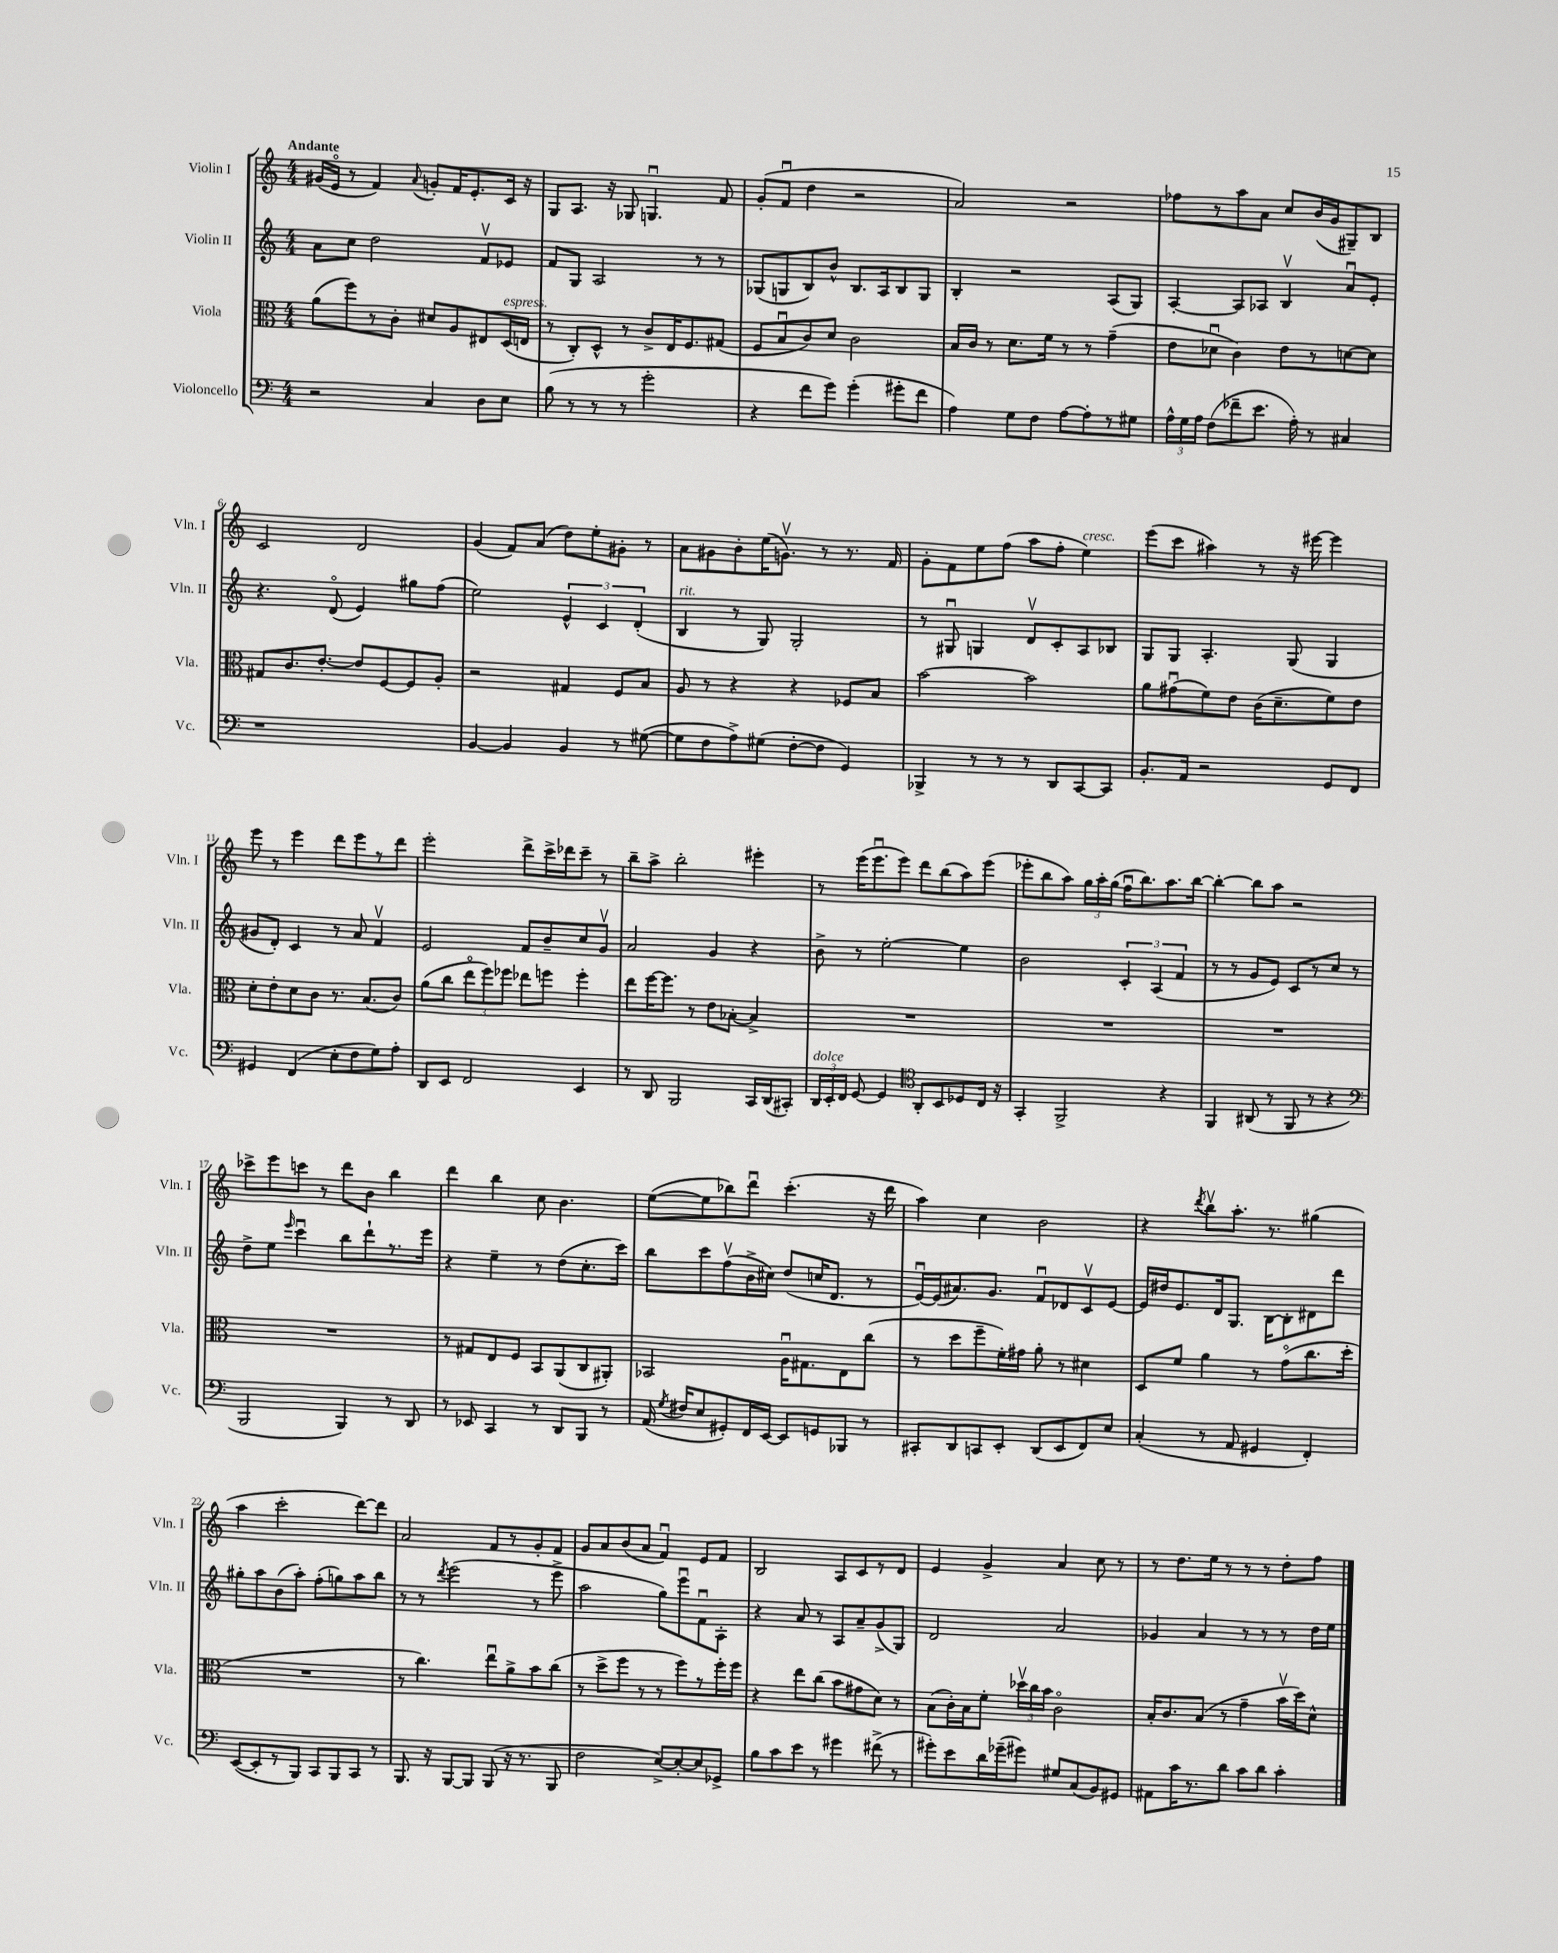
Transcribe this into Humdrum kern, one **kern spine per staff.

**kern	**kern	**kern	**kern
*part4	*part3	*part2	*part1
*staff4	*staff3	*staff2	*staff1
*I"Violoncello	*I"Viola	*I"Violin II	*I"Violin I
*I'Vc.	*I'Vla.	*I'Vln. II	*I'Vln. I
*clefF4	*clefC3	*clefG2	*clefG2
*k[]	*k[]	*k[]	*k[]
*M4/4	*M4/4	*M4/4	*M4/4
=1	=1	=1	=1
!	!	!	!LO:TX:a:B:t=Andante
2r	(8a\L	8a\L	(16g#X/LL
.	.	.	16e/JJ
.	8ff\)	8cc\J	8r
.	8r	2dd\	4f/)
.	8c'\J	.	.
.	.	.	8qqa/
4C/	8d#X/L	.	8gn'/L
.	8A/	.	16f/K
.	.	.	8.e'/
8D\L	8E#X/	8fv/L	.
!	!LO:TX:a:i:t=espress.	!	!
8E\J	(16D/L	8e-X/J	16c/Jk
.	16En/JJ	.	16r
=2	=2	=2	=2
(8B\	8r	8f/L	8G/L
8r	8C'/L)	8G/J	8.A/J
8r	8D^^/J	2A/	.
.	.	.	16r
8r	8r	.	8G-X/
2g'\	8c^/L	.	4.Gnu/
.	16E/K	.	.
.	8.F/	.	.
.	.	8r	.
.	(8G#X/J	8r	8f/
=3	=3	=3	=3
4r	8F/L	(8G-X/L	(8g'/L
.	8Bu/	8Gn/	8fu/J
8f\L	8c/)	8B/)	4dd\
8g\J)	8d/J	8b^^/J	.
(4g'\	2c\	8.B/L	2r
.	.	16A/k	.
8g#X'\L	.	8B/	.
8f\J	.	8G/J	.
=4	=4	=4	=4
4A\)	16B/LL	4B'/	2a/)
.	16c/JJ	.	.
.	8r	.	.
8G\L	8.d\L	2r	.
8F\J	.	.	.
.	16f\Jk	.	.
[8A\L	8r	.	2r
8A'\]	8r	.	.
8r	(4g~\	(8A/L	.
8G#X\J	.	8G/J)	.
=5	=5	=5	=5
24A^^\LL	8e\L	[4A'/	8ff-X\L
24G\	.	.	.
24A\JJ	.	.	.
(8F\L	8d-Xu\J	.	8r
8f-X~\	4c\)	8A/L]	8aa\
8.e\J	.	8A-X/J	8a\J
.	8e\L	4Bv/	8cc/L
16A'\)	.	.	.
8r	8r	.	(16b/L
.	.	.	16g/J
4C#X/	[8dn\	8au/L	8G#X~/)
.	8d\J]	8e'/J	8B/J
!!LO:LB:g=z
=6	=6	=6	=6
1r	8G#X/L	4.r	2c/
.	8.c/	.	.
.	[8.e'/J	.	.
.	.	(8d/	.
.	8e/L]	4e/)	2d/
.	[8F/	.	.
.	8F/]	8gg#X\L	.
.	8A'/J	(8ff\J	.
=7	=7	=7	=7
[4BB/	2r	2ee\)	(4g/
4BB/]	.	.	8f/L)
.	.	.	(8a/J
4BB/	4G#X/	6e^^/	8dd\L)
.	.	.	8ee'\
.	.	6c/	.
8r	8F/L	.	8g#X'\J
.	.	(6d'/	.
([8G#X\	8B/J	.	8r
=8	=8	=8	=8
!	!	!LO:TX:a:i:t=rit.	!
8G#\L]	8A/	4B/	8a\L
8F\	8r	.	8g#X\
8A^\)	4r	8r	8b'\
(8G#X\J	.	8G/)	(16ee\K
.	.	.	8.gnv\J)
[8F'\L	4r	2G'/	.
8F\J]	.	.	8r
4GG/)	8F-X/L	.	8.r
.	8B/J	.	.
.	.	.	16f/
=9	=9	=9	=9
4BBB-X^/	[2b\	8r	8g'\L
.	.	8G#Xu/	8f\
8r	.	4Gn/	8ee\
8r	.	.	(8ff\J
8r	2b\]	8dv/L	8aa\L
8DD/L	.	8c'/	8ff'\J
!	!	!	!LO:TX:a:i:t=cresc.
[8CC/	.	8A/	4ee\)
8CC/J]	.	8B-X/J	.
=10	=10	=10	=10
8.BB'/L	8a\L	8G/L	(8eee\L
.	(8g#Xu\	8G/J	8ccc\J
16AA/Jk	.	.	.
2r	8f\)	4.A'/	4aa#X\)
.	8e\J	.	.
.	(16c\KL	.	8r
.	8.d~\	.	.
.	.	(8G/	16r
.	.	.	[16eee#X\
8GG/L	8f\)	4G/	4eee#\]
8FF/J	8e\J	.	.
!!LO:LB:g=z
=11	=11	=11	=11
4GG#X/	8d'\L	8g#X/L	8eee\
.	8e'\	8d'/J)	8r
(4FF/	8d\	4c/	4eee\
.	8c\J	.	.
8E'\L	8.r	8r	8ddd\L
8F\	.	8a/	8eee\
.	(8.B/L	.	.
8G\)	.	4fv/	8r
8A'\J	8c/J)	.	8ddd\J
=12	=12	=12	=12
8DD/L	(8a\L	2e/	2eee'\
8EE/J	8cc\J	.	.
2FF/	12ee\L	.	.
.	12ff\)	.	.
.	12ff-X\J	.	.
.	8ee-X\L	8f/L	8ddd^\L
.	8ffn\J	8b~/	16ccc^\L
.	.	.	16ddd-X\J
4EE/	4ff'\	8cc/	8ccc~\J
.	.	8gv/J	8r
=13	=13	=13	=13
8r	8ee\L	2a/	8bb~\L
8DD/	[16ff\K	.	8aa^\J
.	8.ff\J]	.	.
2BBB/	.	.	2bb'\
.	8r	.	.
.	8e\L	4g/	.
.	[8B-X'\J	.	.
16CC/LL	4B-^/]	4r	4eee#X'\
(16DD/J	.	.	.
8CC#X'/J)	.	.	.
=14	=14	=14	=14
!LO:TX:a:i:t=dolce	!	!	!
24DD/LL	1r	8b^\	8r
24EE'/	.	.	.
24FF/JJ	.	.	.
[8GG/	.	8r	(16eee\KL
.	.	.	8.eeeu\
4GG/]	.	[2ee'\	.
.	.	.	8eee\J)
*clefC4	*	*	*
8AA'/L	.	.	8ddd\L
8BB/	.	.	(8bb\
8D-X/	.	4ee\]	8aa\)
16C/Jk	.	.	(8eee\J
16r	.	.	.
=15	=15	=15	=15
4GG'/	1r	2b\	8eee-X'\L
.	.	.	8bb\
2FF^/	.	.	8aa\J)
.	.	.	24gg\LL
.	.	.	24aa'\
.	.	.	(24gg\JJ
.	.	6c'/	16ffu\KL
.	.	.	8.bb\)
.	.	(6A/	.
4r	.	.	8.aa\
.	.	6f/	.
.	.	.	[16bb\Jk
=16	=16	=16	=16
4FF/	1r	8r	4bb'\_
.	.	8r	.
(8AA#X/	.	8g/L	8bb\L]
8r	.	8e/J)	8aa\J
8FF/	.	8c/L	2r
8r	.	8r	.
4r	.	8cc/J	.
.	.	8r	.
!!LO:LB:g=z
=17	=17	=17	=17
*clefF4	*	*	*
2BBB/	1r	8dd^\L	8ccc-X^\L
.	.	8ee\J	8eee\
.	.	16qqeee/	.
.	.	4cccu\	8cccn\J
.	.	.	8r
4BBB/)	.	8bb\L	8ddd\L
.	.	8ddd`\	8b\J
8r	.	8.r	4bb\
8DD/	.	.	.
.	.	16eee\Jk	.
=18	=18	=18	=18
8r	8r	4r	4ddd\
8EE-X/	8G#X/L	.	.
4CC/	8E/	4ee~\	4bb\
.	8F/J	.	.
8r	8BB/L	8r	8cc\
8DD/L	(8AA/	(8dd\L	4.b\
8BBB/J	8C/	8.cc'\	.
8r	8AA#X'/J)	.	.
.	.	16ccc\Jk)	.
=19	=19	=19	=19
(16AA/	2BB-X/	8bb\L	([8ee\L
8qG/	.	.	.
16F#X/KL	.	.	.
8E/	.	8ccc\	8ee\]
8GG#X'/)	.	(8ffv\	8bb-X\)
16FF/L	.	16b^\L	8dddu\J
[16EE/JJ	.	16cc#X\JJ)	.
8EE/L]	16Au\KL	(8dd/L	(4.ccc'\
.	8.G#X\	.	.
8GGn/	.	16ccn/K	.
.	.	8.d/J	.
8BBB-X/J	8E\	.	.
8r	(8cc\J	8r	16r
.	.	.	16ddd\
=20	=20	=20	=20
8CC#X'/L	8r	[16eu/LL)	4aa\)
.	.	(16e/J]	.
8DD/	8dd\L	8.a#X/)	.
8CCn/	8ff~\	.	4cc\
.	.	8.g/J	.
8EE'/J	16f'\L)	.	.
.	16g#X\JJ	.	.
(8DD/L	8a'\	8fu/L	2b\
8EE/	8r	8d-X/	.
8FF/)	4d#X\	8cv/	.
8E/J	.	[8e/J	.
=21	=21	=21	=21
(4C'/	8D/L	16e/LL]	4r
.	.	16dd#X/J	.
.	8f/J	8.e/	.
.	.	.	8qddd/
8r	4a\	.	8bbv\L
.	.	16d/k	.
8AA/	.	8.G/J	8.aa'\J
4GG#X/	8r	.	.
.	.	[16B\KL	8.r
.	(8g\L	8B'\]	.
4FF'/)	8.cc\	8d#X\	(4gg#X\
.	.	8ddd\J	.
.	16dd'\Jk	.	.
!!LO:LB:g=z
=22	=22	=22	=22
([8EE/L	1r	8gg#X'\L	4aa\
8EE'/]	.	8aa\	.
8r	.	(8b\	2ccc'\
8BBB/J)	.	8aa'\J)	.
8CC/L	.	(8ff'\L	.
8BBB/	.	8ggn\)	.
8CC/J	.	8aa\	[8ddd\L)
8r	.	8bb\J	8ddd\J]
=23	=23	=23	=23
8.BBB/	8r	8r	2a/
.	4.cc\)	8r	.
16r	.	.	.
.	.	8qddd/	.
[8BBB/L	.	(2eee\	.
8BBB/J]	.	.	.
(8BBB/	8eeu\L	.	8f/L
16r	8a^\	.	8r
8.r	.	.	.
.	8b\	8r	8g'/
8BBB/	(8cc\J	8eee^\	8f/J
=24	=24	=24	=24
2F\	8r	2aa\	8g/L
.	8dd^\L	.	8a/
.	8ff\J	.	(8b/
.	8r	.	8a/J
[8E^/L)	8r	8gg\L)	4fu/)
8E'/_	8ff\L)	8eeeu\	.
8E/]	8r	8fu\	8e/L
8GG-X^/J	16ff'\L	8A'\J	8f/J
.	16ff\JJ	.	.
=25	=25	=25	=25
8B\L	4r	4r	2B/
8c\	.	.	.
8e\J	8ee\L	8a/	.
8r	(8cc\J	8r	.
4g#X\	8b\L	8A/L	8A/L
.	8g#X\	8a~/	8c/
(8f#X^\	8d\J)	(8g^/	8r
8r	8r	8G/J)	8d/J
=26	=26	=26	=26
8g#X'\L)	(8B\L	2d/	4e/
8e\	16c'\L)	.	.
.	16B\J	.	.
16d\L	8f'\J	.	4g^/
(16g-X~\J	.	.	.
8g#X\J)	24dd-Xv\LL	.	.
.	24cc\	.	.
.	24b\JJ	.	.
8G#X/L	2c\	2a/	4a/
(8C/	.	.	.
8BB/)	.	.	8cc\
8GG#X/J	.	.	8r
=27	=27	=27	=27
8AA#X\L	16B'/KL	4g-X/	8r
.	8.c/	.	.
16c\K	.	.	8.dd\L
8.r	.	.	.
.	(8B/J	4a/	.
.	.	.	16ee\Jk
8d\J	8r	.	8r
8c\L	4g~\	8r	8r
8d\J	.	8r	8r
4c'\	16bv\LL	8r	8dd'\L
.	16dd\J)	.	.
.	8d^^\J	16dd\LL	8ff\J
.	.	16ee\JJ	.
==	==	==	==
*-	*-	*-	*-
